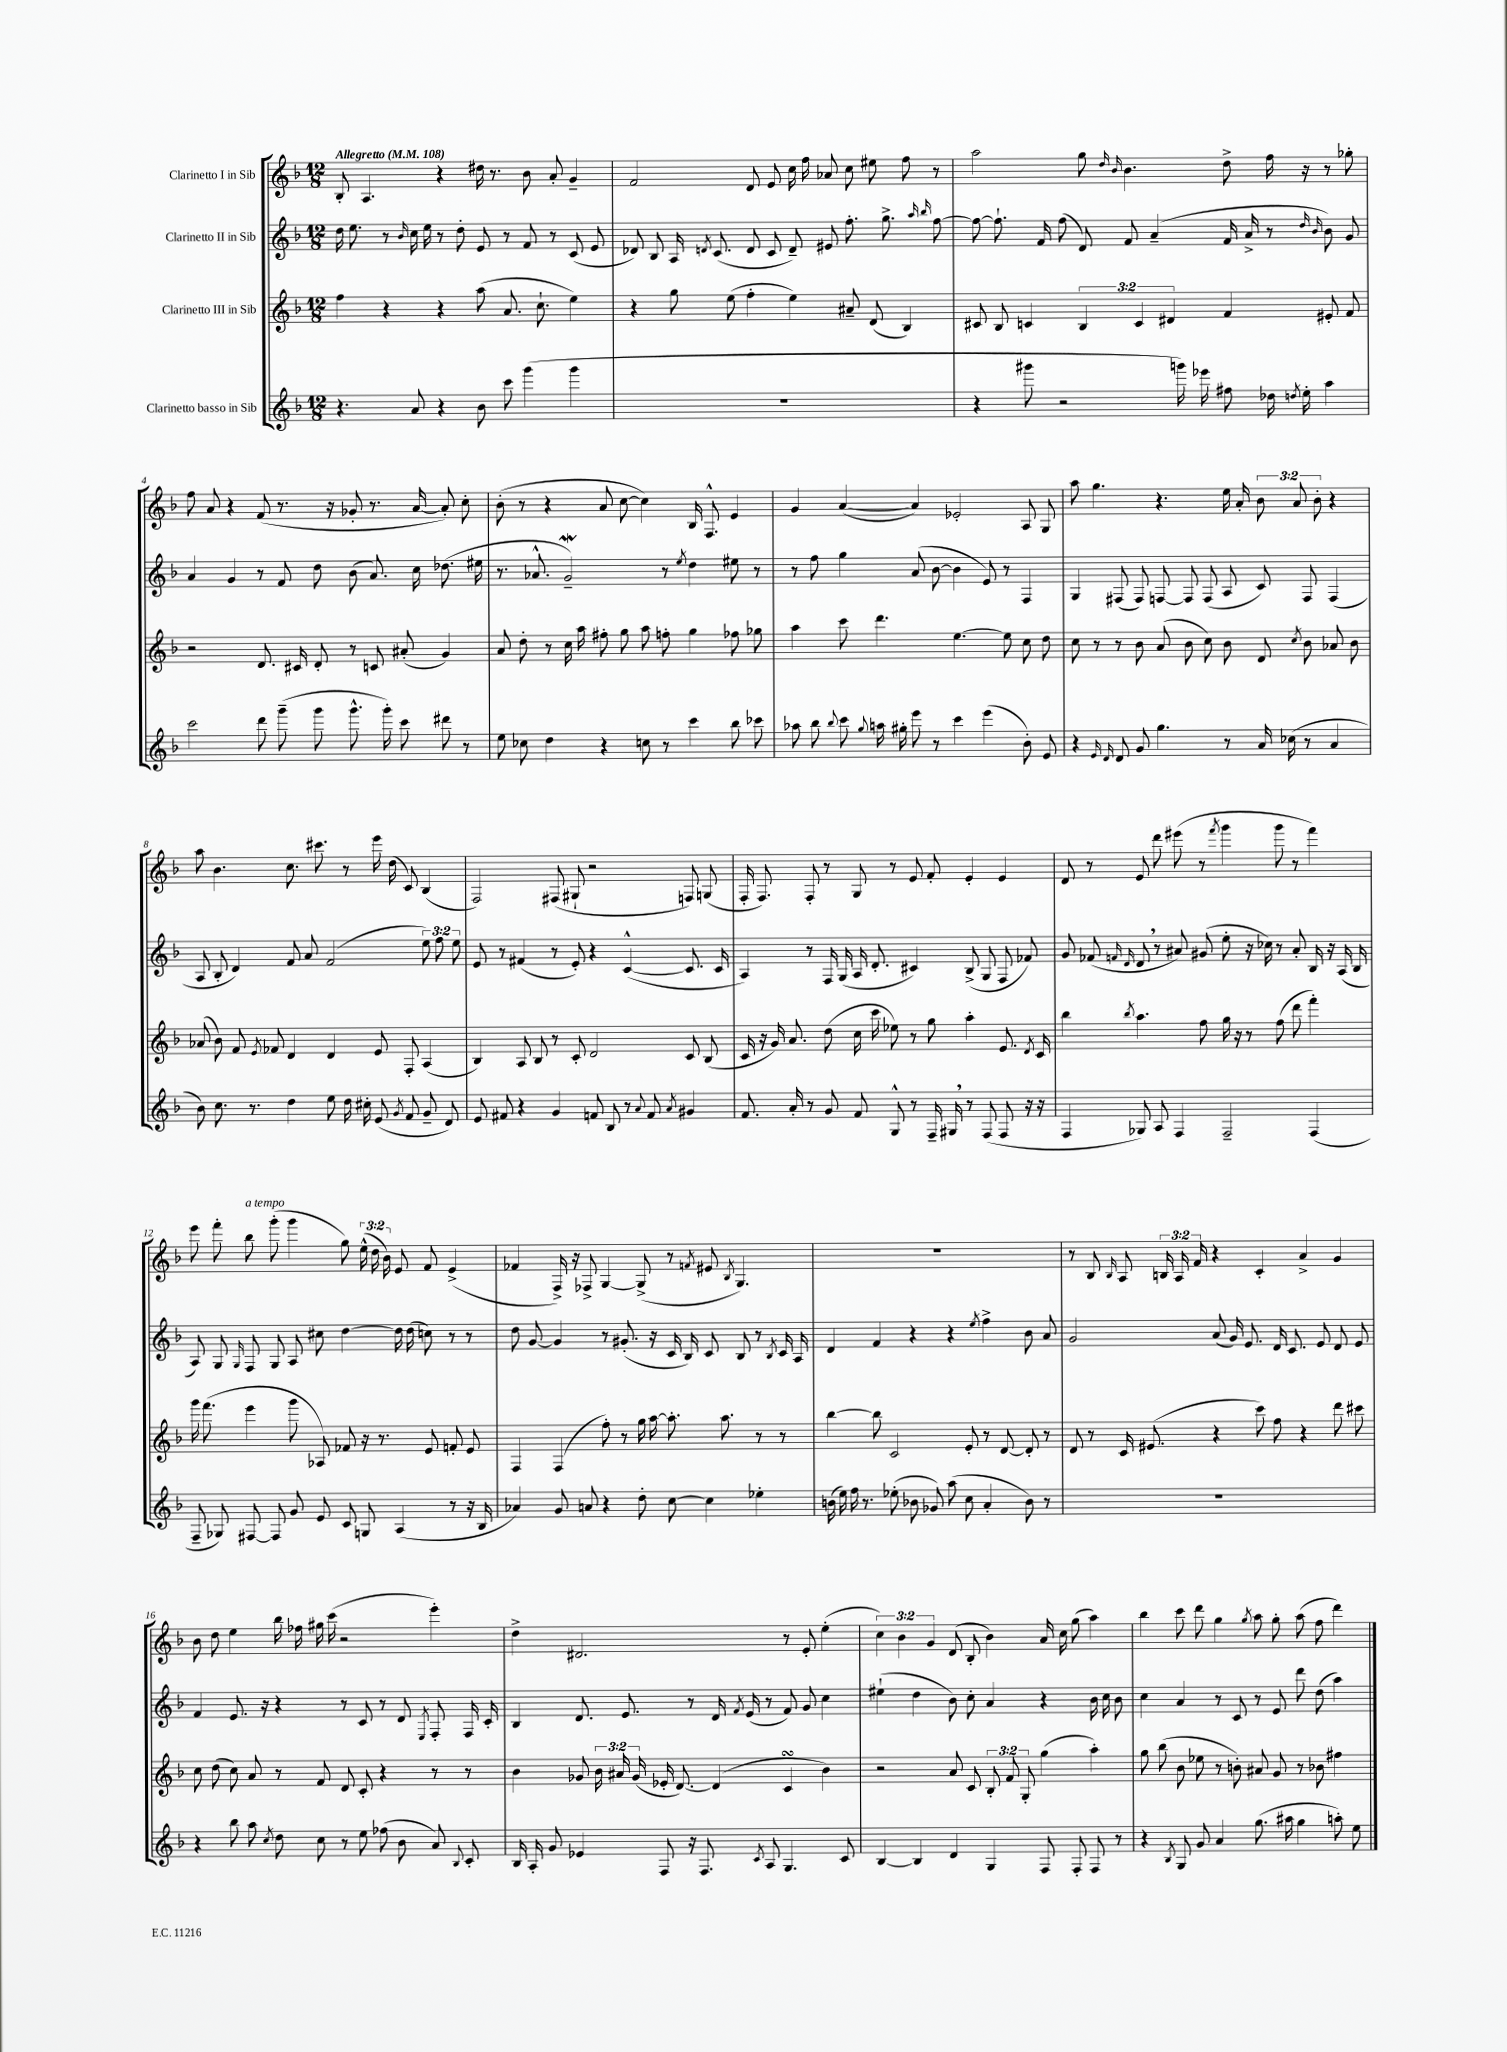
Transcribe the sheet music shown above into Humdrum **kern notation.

**kern	**kern	**kern	**kern
*staff4	*staff3	*staff2	*staff1
*clefG2	*clefG2	*clefG2	*clefG2
*k[b-]	*k[b-]	*k[b-]	*k[b-]
*M12/8	*M12/8	*M12/8	*M12/8
*MM108	*MM108	*MM108	*MM108
4.r	4ff	16dd	8B-'
.	.	8.ee	.
.	.	.	4.A
.	4r	8r	.
.	.	16qqb-	.
8a	.	16cc	.
.	.	16ee	.
4r	4r	8r	4r
.	.	8dd'	.
8b-	(8aa	8e	16dd#
.	.	.	8.r
8ccc	8.a	8r	.
(4ggg	.	8f	8b-
.	8.cc`	.	.
.	.	8r	8a'
4ggg	4ee)	(8c	4g~
.	.	8e	.
=	=	=	=
1.r	4r	8d-)	2f
.	.	8B-	.
.	8gg	16A	.
.	.	8qd	.
.	.	(8.c	.
.	(8ee	.	.
.	4ff'	8d	8d
.	.	8c	8e
.	4ee)	8d~)	16cc
.	.	.	16ff
.	.	8e#	8a-
.	8a#~	8.ff'	8cc
.	(8d	.	8ee#
.	.	8.gg^	.
.	4B-)	.	8ff
.	.	16qqaa	.
.	.	16qqbb-	.
.	.	[8ff	8r
=	=	=	=
4r	8c#	8ff_	2aa
.	8B-	8.ff`]	.
8ggg#	4c	.	.
.	.	16f	.
2r	.	(8ff	.
.	6B-	8d)	8gg
.	.	.	16qqdd
.	.	.	16qqb-
.	.	8f	4.b-
.	6c	.	.
.	.	(4a~	.
.	6d#	.	.
16ggg)	.	.	.
16eee-	.	.	.
8ff#	4f	16f	8dd^
.	.	16a^	.
16dd-	.	8r	16ff
8qdd	.	.	.
16ee'	.	.	16r
.	.	16qqdd	.
.	.	16qqb-	.
4aa	8e#'	8b-)	8r
.	8f	8g	8gg-'
=	=	=	=
2ccc	2r	4a	8ff
.	.	.	8a
.	.	4g	4r
8ddd	8.d	8r	(8f
(8ggg~	.	8f	8.r
.	16c#	.	.
8ggg	8d'	8dd	.
.	.	.	16r
8.ggg^^	8r	(8b-	8g-'
.	8c	8.a)	8.r
16ggg')	.	.	.
8ccc	(8a#'	.	.
.	.	16cc	[16a
8ddd#	4g)	(8.dd-	8a'])
8r	.	.	8cc'
.	.	16ee#	.
=	=	=	=
8ee	8a	8.r	(8b-'
8cc-	8dd'	.	8r
.	.	8.a-^^	.
4dd	8r	.	4r
.	16cc	2g~)	.
.	16aa	.	.
4r	8ff#'	.	8a
.	8gg	.	[8cc
8cc	8aa	.	4cc])
8r	8ff'	8r	.
.	.	8qee	.
4ccc	4gg	4dd	16B-
.	.	.	8.F^^
8bb-	8ff-	8ee#	4e
8ccc-	8gg-	8r	.
=	=	=	=
8aa-	4aa	8r	4g
8bb-	.	8ff	.
8qqbb-	.	.	.
8ccc	8ccc	4gg	([4a
8qqgg	.	.	.
16aa	4.ddd	.	.
16gg#'	.	.	.
8eee	.	(8a	4a])
8r	.	[8b-	.
4ccc	[4.ee	4b-]	2e-'
(4eee	.	8e)	.
.	8ee]	8r	.
8b-')	8cc	4F	8A
8e	8dd	.	8G
=	=	=	=
4r	8cc	4G	8aa
.	8r	.	4.gg
16qqe	.	.	.
16qqd	.	.	.
8d	8r	(8F#	.
8g	8b-	8F#)	.
4.gg	(8a	[8F	4.r
.	8b-	8F]	.
.	8cc)	(8F	.
8r	8b-	8A	16ee
.	.	.	16a'
16a	8d	8c)	12b-
(16cc-	.	.	.
.	.	.	12a
.	8qcc	.	.
8r	8b-	8F	.
.	.	.	12b-'
4a	8a-	(4F	4r
.	8b-	.	.
=	=	=	=
8b-)	(8a-	8A	8aa
8.cc	8b-)	8B-'	4.b-
.	8f	4d)	.
8.r	.	.	.
.	8qe	.	.
.	8f-	.	.
4dd	4d	8f	8.cc
.	.	8a	.
.	.	.	8.ccc#
8ee	4d	(2f	.
16dd	.	.	8r
16cc#'	.	.	.
(8e	8e	.	16eee
.	.	.	(16dd
8qg	.	.	.
8f	8F'	.	8c)
8g~	(4A	12ee)	(4B-
.	.	12ff	.
8d)	.	.	.
.	.	12ee	.
=	=	=	=
8e	4B-)	8e	2F)
8f#	.	8r	.
4r	8A	(4f#	.
.	8B-	.	.
4g	8r	8r	(8F#
.	8c'	8e')	8G#`
8f	2d	4r	2r
8B-	.	.	.
8r	.	([4c^^	.
8qqa	.	.	.
8f	.	.	.
8qa	.	.	.
4g#	8c	8.c]	8F)
.	(8B-	.	(8G
.	.	16c	.
=	=	=	=
8.f	16c	4A)	16F'
.	16r	.	8.F)
.	16g)	.	.
16a'	8.a	.	.
8r	.	8r	8F'
8g	(8dd	16F	8r
.	.	(16G	.
8f	16cc	16A	8G
.	16ccc	8.d'	.
8G^^	8ee-)	.	8r
8r	8r	4c#)	8e
16F~	8gg	.	8f'
16G#	.	.	.
8r	4aa'	(8B-^	4e'
(8F	.	8G	.
8F	8.e	8F	4e
16r	.	8f-)	.
.	8qd	.	.
16r	16c	.	.
=	=	=	=
4F	4bb-	8g	8d
.	.	(8f-	8r
.	.	16qqf	.
.	8qbb-	16qqd	.
8G-)	4.aa	8d	8e
8A	.	8r	8ddd
4F	.	8a#)	(8eee#
.	8ff	(8g#	8r
.	.	.	8qfff
2F~	16gg	8ee'	4ggg
.	16r	.	.
.	8r	16r	.
.	.	16cc-)	.
.	(8ff	8r	8ggg
.	8ddd	8a#'	8r
(4F	4fff')	16B-	4fff)
.	.	16r	.
.	.	(16A	.
.	.	16B-	.
=	=	=	=
8F~	16ggg	8A)	8eee
.	(8.fff	.	.
8G-)	.	8G	8fff'
.	.	16qqG	.
[8F#	4eee	8F	8bb-
8F#]	.	8G	(8ggg'
8g	8ggg	8A	4ggg
8e	8A-)	8cc#	.
8c	8f-	[4dd	8gg)
8G	16r	.	(24ee^^
.	.	.	24dd
.	8.r	.	.
.	.	.	24b-)
(4A	.	16dd]	8e
.	.	(16dd	.
.	8e	8cc)	8f
8r	8f'	8r	(4e^
16r	8e	8r	.
16B-	.	.	.
=	=	=	=
4a-)	4F	8dd	4f-
.	.	[8g	.
8g	(4F	4g]	16F^)
.	.	.	16r
8a	.	.	8F-^
4r	8ff')	8r	[4G
.	8r	(8.g#'	.
8dd'	16gg	.	(8G^]
.	[16aa	16r	.
[8cc	8.aa']	16c	8r
.	.	16B-)	.
.	.	.	8qf
4cc]	.	8c	8e#
.	8.aa	.	.
.	.	.	8qB-
.	.	8B-	4.G)
4ee-'	8r	8r	.
.	.	8qB-	.
.	8r	16c	.
.	.	16A	.
=	=	=	=
(16b	[4bb-	4d	1.r
16ee)	.	.	.
16ff	.	.	.
8.r	.	.	.
.	8bb-]	4f	.
(8ee-'	2c	.	.
8b-	.	4r	.
8g-)	.	.	.
(8aa	.	4r	.
8cc	8e'	.	.
.	.	8qee	.
4a'	8r	4ff^	.
.	[8d	.	.
8b-)	8d']	8b-	.
8r	8r	8a	.
=	=	=	=
1.r	8d	2g	8r
.	8r	.	8B-
.	.	.	16qqB-
.	16c	.	8A
.	(8.e#	.	.
.	.	.	24B
.	.	.	24A
.	.	.	24f
.	4r	(8a	4r
.	.	16g)	.
.	.	8.e	.
.	8ccc)	.	4c'
.	8ff	16d	.
.	.	8.c	.
.	4r	.	4a^
.	.	8e	.
.	8ddd	8d	4g
.	8ccc#	8e	.
=	=	=	=
4r	8cc	4f	8b-
.	(8dd	.	8dd
8bb-	8cc)	8.e	4ee
8aa	8a	.	.
.	.	16r	.
8qcc	.	.	.
8dd	8r	4r	16bb-
.	.	.	16ff-
8cc	8f	.	16gg#
.	.	.	(16ccc
8r	8d	8r	2r
8ee	8c'	8c	.
(8ff-	4r	8r	.
8b-	.	8d	.
.	.	8qE	.
8a)	8r	8F'	4eee')
8qqB-	.	.	.
8c'	8r	16F	.
.	.	16c'	.
=	=	=	=
16B-	4b-	4B-	4dd^
16A'	.	.	.
8g	.	.	.
4e-	8g-	8.d	2.d#
.	24b-	.	.
.	24a#	.	.
.	.	8.e	.
.	(24g-	.	.
8F	16e-'	.	.
.	[8.d)	.	.
16r	.	8r	.
8.F	.	.	.
.	(4d]	16d	.
.	.	8qf	.
.	.	(16e	.
8qc	.	.	.
8A	.	8r	.
4.G	4c	8f)	8r
.	.	8g	8e'
.	4b-)	4cc	(4ee'
8c	.	.	.
=	=	=	=
[4B-	2r	(4ee#`	6cc)
.	.	.	6b-
4B-]	.	4dd	.
.	.	.	6g
4d	8a	8b-)	(8d
.	8c	8cc'	8B-'
4G	12B-'	4a	4b-)
.	12f	.	.
.	12G'	.	.
8F	(4gg	4r	16a
.	.	.	16cc
8F'	.	.	(8gg
8F	4aa')	16b-	4aa)
.	.	16cc	.
8r	.	8b-	.
=	=	=	=
4r	8gg	4cc	4bb-
.	(8bb-	.	.
8qB-	.	.	.
8G	8b-	4a	8ccc
8g	8ee-	.	8ddd
4a	8r	8r	4gg
.	8b')	8c	.
.	.	.	8qgg
(8.gg	8a#	8r	8aa
.	8g	8e	8gg'
16aa#	.	.	.
4gg	8r	8ddd	(8aa
.	8b-	(8dd	8ff
8aa')	4ff#	4aa)	4ddd)
8ee	.	.	.
==	==	==	==
*-	*-	*-	*-
